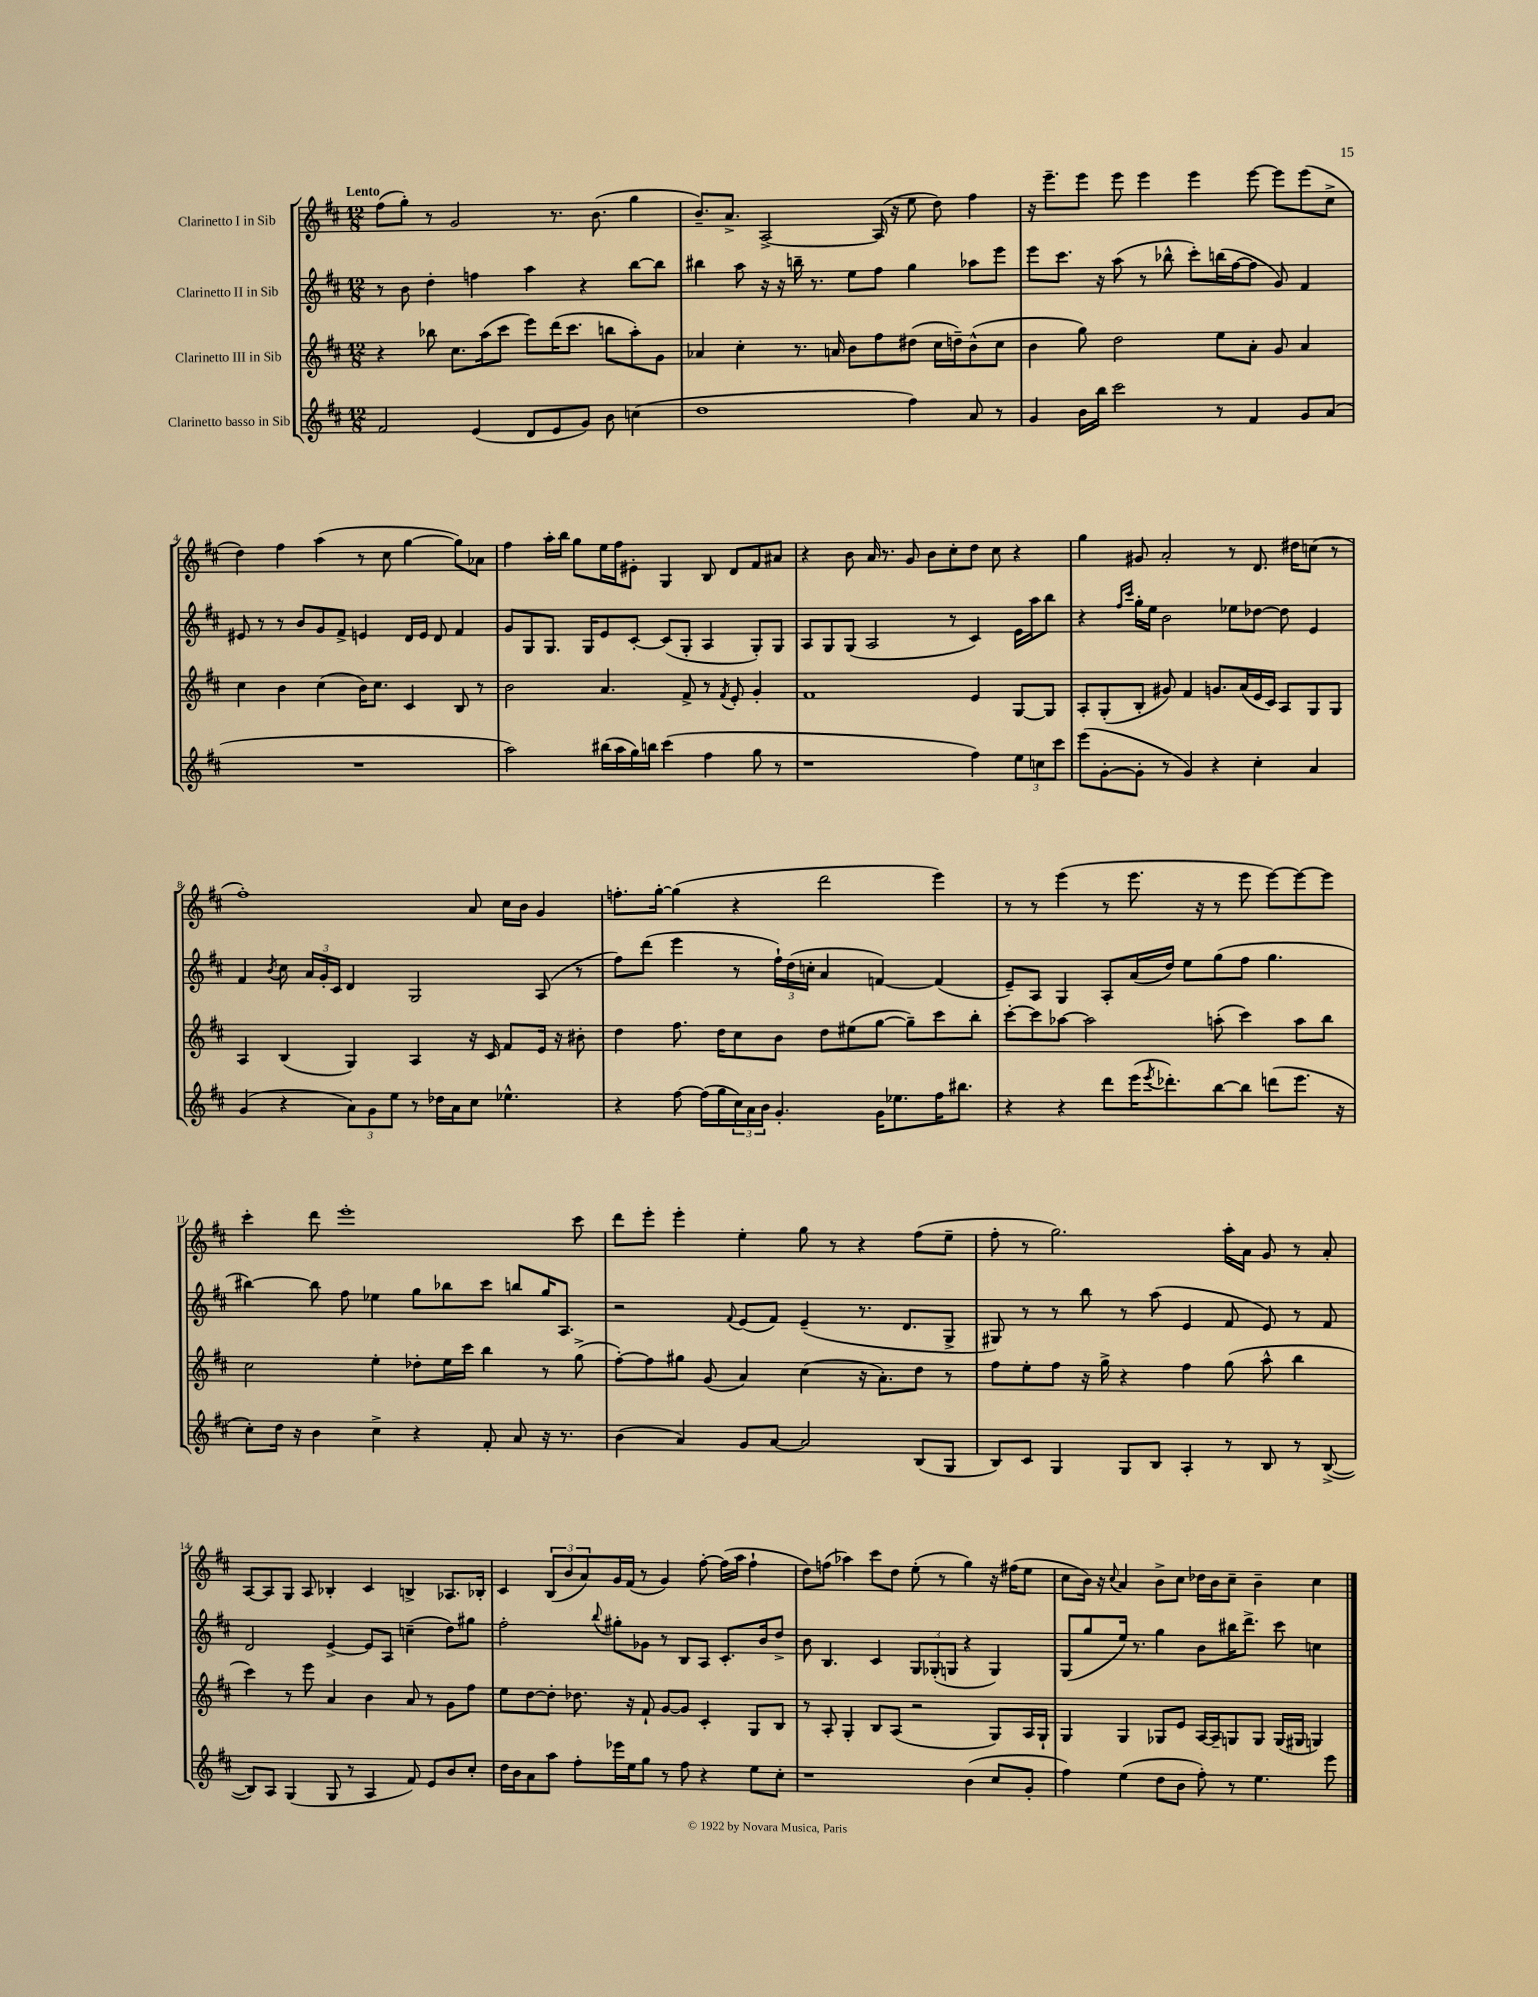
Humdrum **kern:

**kern	**kern	**kern	**kern
*staff4	*staff3	*staff2	*staff1
*clefG2	*clefG2	*clefG2	*clefG2
*k[f#c#]	*k[f#c#]	*k[f#c#]	*k[f#c#]
*M12/8	*M12/8	*M12/8	*M12/8
2f#	4r	8r	(8ff#
.	.	8b	8gg')
.	8bb-	4dd'	8r
.	8.cc#	.	2g
(4e	.	4ff	.
.	(16aa	.	.
.	8ccc#	.	.
8d	8eee)	4aa	.
8e	(16ddd	.	8.r
.	8.ccc#	.	.
8g)	.	4r	.
.	.	.	(8.b
8b	8bb	.	.
(4cc	8aa')	[8bb	4gg
.	8g	8bb]	.
=	=	=	=
1dd	4a-	4bb#	8.b~)
.	.	.	8.a^
.	4cc#'	8aa	.
.	.	16r	[2A^
.	.	16r	.
.	8.r	16bb~	.
.	.	8.r	.
.	16a	.	.
.	8b	8ee	.
.	8ff#	8ff#	(16A]
.	.	.	16r
4ff#)	(8dd#	4gg	8ee
.	16cc#	.	8dd)
.	16dd~)	.	.
8a	(8b^^	8aa-	4ff#
8r	8cc#	8eee	.
=	=	=	=
4g	4b	8eee	16r
.	.	.	8.eee~
.	.	8.ccc#	.
16b	8gg)	.	8eee
16bb	.	16r	.
2ccc#	2dd	(8aa	8eee
.	.	8r	4eee
.	.	8bb-^^	.
.	.	8ccc#')	4eee
8r	8ee	(16bb	.
.	.	[16ff#	.
4f#	8a'	8ff#]	[8eee
.	8g	8g)	8eee]
8g	4a	4f#	(8eee
(8a	.	.	8cc#^
=	=	=	=
1.r	4cc#	8e#	4dd)
.	.	8r	.
.	4b	8r	4ff#
.	.	8b	.
.	(4cc#	8g	(4aa
.	.	8f#^	.
.	16b)	4e	8r
.	8.cc#	.	.
.	.	.	8cc#
.	4c#	16d	[4gg
.	.	16e	.
.	.	8d	.
.	8B	4f#	8gg])
.	8r	.	8a-
=	=	=	=
2aa)	2b	8g	4ff#
.	.	8G	.
.	.	8.G	16aa'
.	.	.	16bb
.	.	.	8gg
.	.	16G	.
(16bb#	4.a	8e	16ee
16aa	.	.	16ff#
16gg)	.	[8c#'	8e#'
16bb	.	.	.
(4ccc#	.	(8c#]	4G
.	8f#^	8G'	.
4ff#	8r	4A	8B
.	8qf#	.	.
.	8e'	.	8d
8gg	4g'	8G')	8f#
8r	.	8G	8a#
=	=	=	=
1r	1f#	8A	4r
.	.	8G	.
.	.	(8G	8b
.	.	2A	16a
.	.	.	8.r
.	.	.	8g
.	.	.	8b
.	.	8r	8cc#'
4ff#)	4e	4c#)	8dd
.	.	.	8cc#
12ee	[8G	16e	4r
.	.	16aa	.
12cc	.	.	.
.	8G]	8bb	.
12ccc#	.	.	.
=	=	=	=
(8eee	8A'	4r	4gg
[8g'	(8G'	.	.
.	.	16qqff#	.
.	.	16qqccc#	.
8g']	8B'	16gg'	8g#
.	.	16ee	.
8r	8g#)	2b	2a'
4g)	4f#	.	.
4r	8.g	.	.
.	.	8ee-	8r
.	(16a	.	.
4cc#'	16e	[8dd-	8.d
.	16c#)	.	.
.	8A	8dd-]	.
.	.	.	16dd#
4a	8G	4e	(8cc
.	8G	.	8r
=	=	=	=
(4g	4A	4f#	1ff#')
.	.	8qb	.
4r	(4B	8cc#	.
.	.	24a	.
.	.	24g'	.
.	.	24c#	.
12a)	4G)	4d	.
12g	.	.	.
12ee	.	.	.
8r	4A	2G	.
16dd-	.	.	.
16a	.	.	.
8cc#	16r	.	8a
.	16c#	.	.
4.ee-^^	8f#	.	16cc#
.	.	.	16b
.	16e	(8A	4g
.	16r	.	.
.	8b#'	8r	.
=	=	=	=
4r	4dd	8ff#)	8.ff'
.	.	(8ddd	.
.	.	.	[16gg'
[8ff#	8.ff#	4eee	(4gg]
(16ff#]	.	.	.
16gg	16dd	.	.
24cc#)	8cc#	8r	4r
24a	.	.	.
24b	.	.	.
4.g'	8b	24ff#`)	.
.	.	(24dd	.
.	.	24cc'	.
.	8dd	4a	2ddd
.	(8ee#	.	.
16g	[8gg	[4f)	.
8.ee-	.	.	.
.	8gg~])	.	.
16ff#	8ccc#	(4f]	4eee)
8.bb#	.	.	.
.	8bb'	.	.
=	=	=	=
4r	[8ccc#'	8e~)	8r
.	8ccc#]	8A	8r
4r	[8aa-	4G	(4eee
.	2aa-]	.	.
8ddd	.	8A'	8r
(16eee	.	(16a	8.eee
8qeee	.	.	.
8.ddd-')	.	16dd)	.
.	.	8ee	.
.	.	.	16r
[8bb	(8aa'	(8gg	8r
8bb]	4ccc#)	8ff#	8eee
(8ddd	.	4.gg	[8eee)
8.eee	8aa	.	8eee_
.	8bb	.	8eee]
16r	.	.	.
=	=	=	=
8cc#')	2cc#	[4bb#)	4ccc#'
16dd	.	.	.
16r	.	.	.
4b	.	8bb#]	8ddd
.	.	8ff#	1eee'
4cc#^	4ee'	4ee-	.
4r	8dd-'	8gg	.
.	16ee	8bb-	.
.	16ccc#	.	.
8f#'	4bb	8ccc#	.
8a	.	8bb	.
16r	8r	16gg	.
8.r	.	8.A	.
.	(8gg^	.	8ccc#
=	=	=	=
(4b	[8ff#')	2r	8ddd
.	8ff#]	.	8eee'
4a)	8gg#	.	4eee'
.	(8g	.	.
.	.	8qqf#	.
8g	4a)	(8e	4ee'
[8a	.	8f#)	.
2a]	(4cc#	(4e~	8gg
.	.	.	8r
.	16r	8.r	4r
.	8.a')	.	.
.	.	8.d	.
(8B	8dd	.	(8ff#
8G	8r	8G^	8ee~
=	=	=	=
8B)	8ff#	8G#)	8ff#'
8c#	8ee'	8r	8r
4G	8ff#	8r	2.gg)
.	16r	8bb	.
.	16gg^	.	.
8G	4r	8r	.
8B	.	(8aa	.
4A'	4ff#	4e	.
8r	(8gg	8f#	16aa'
.	.	.	16a
8B	8aa^^	8e)	8g
8r	4bb	8r	8r
([8B^	.	8f#	8a'
=	=	=	=
8B])	4ccc#)	2d	[8A
8A	.	.	8A]
(4G	8r	.	8G
.	8eee	.	8A
8G	4a	[4e^	4B-'
8r	.	.	.
4A	4b	8e]	4c#
.	.	8A	.
8f#)	8a	(4cc~	4B^
8e	8r	.	.
8b	8g	8dd)	8.A-
8cc#'	8ff#	8gg#	.
.	.	.	16B-'
=	=	=	=
16dd	8ee	2ff#'	4c#
16b	.	.	.
8a	[8dd	.	.
8aa	8dd']	.	(12B
.	.	.	12b
8ff#'	8.dd-	.	.
.	.	.	12a)
.	.	8qqbb	.
16eee-	.	8gg#'	16g
16ee	16r	.	(16f#
8gg	8f#`	8g-	8r
8r	[8g	8r	4g)
8ff#	8g]	8B	.
4r	4c#'	8A	[8ff#'
.	.	8.c#'	(16ff#]
.	.	.	16aa
8ee	8G	.	4ff#`
.	.	16b	.
8cc#'	8B	8dd^	.
=	=	=	=
1r	8r	8b	8dd)
.	8A'	4.B	(8ff
.	4G'	.	4aa-)
.	8B	4c#	8ccc#
.	(8A	.	8dd
.	2r	12G	(8ee'
.	.	(12G-'	.
.	.	.	8r
.	.	12G	.
(4b	.	4r	4gg)
8cc#	8G)	4G)	16r
.	.	.	(16ff#
8g'	16A	.	8ee
.	16G`	.	.
=	=	=	=
4ff#)	4G	(8G	8cc#
.	.	8gg	16b)
.	.	.	16r
.	.	.	8qqcc#
(4ee	4G	16ee)	4a
.	.	8.r	.
8dd	8G-	4gg	8b^
8b	8e	.	8cc#
8ff#')	[16A	8b	16dd-
.	16A~]	.	16b
8r	8G	16bb#	8cc#~
.	.	8.ddd^	.
4.ee	8G	.	4b~
.	(16G	8ccc#	.
.	16G#	.	.
.	4G)	4cc	4cc#
8eee	.	.	.
==	==	==	==
*-	*-	*-	*-
